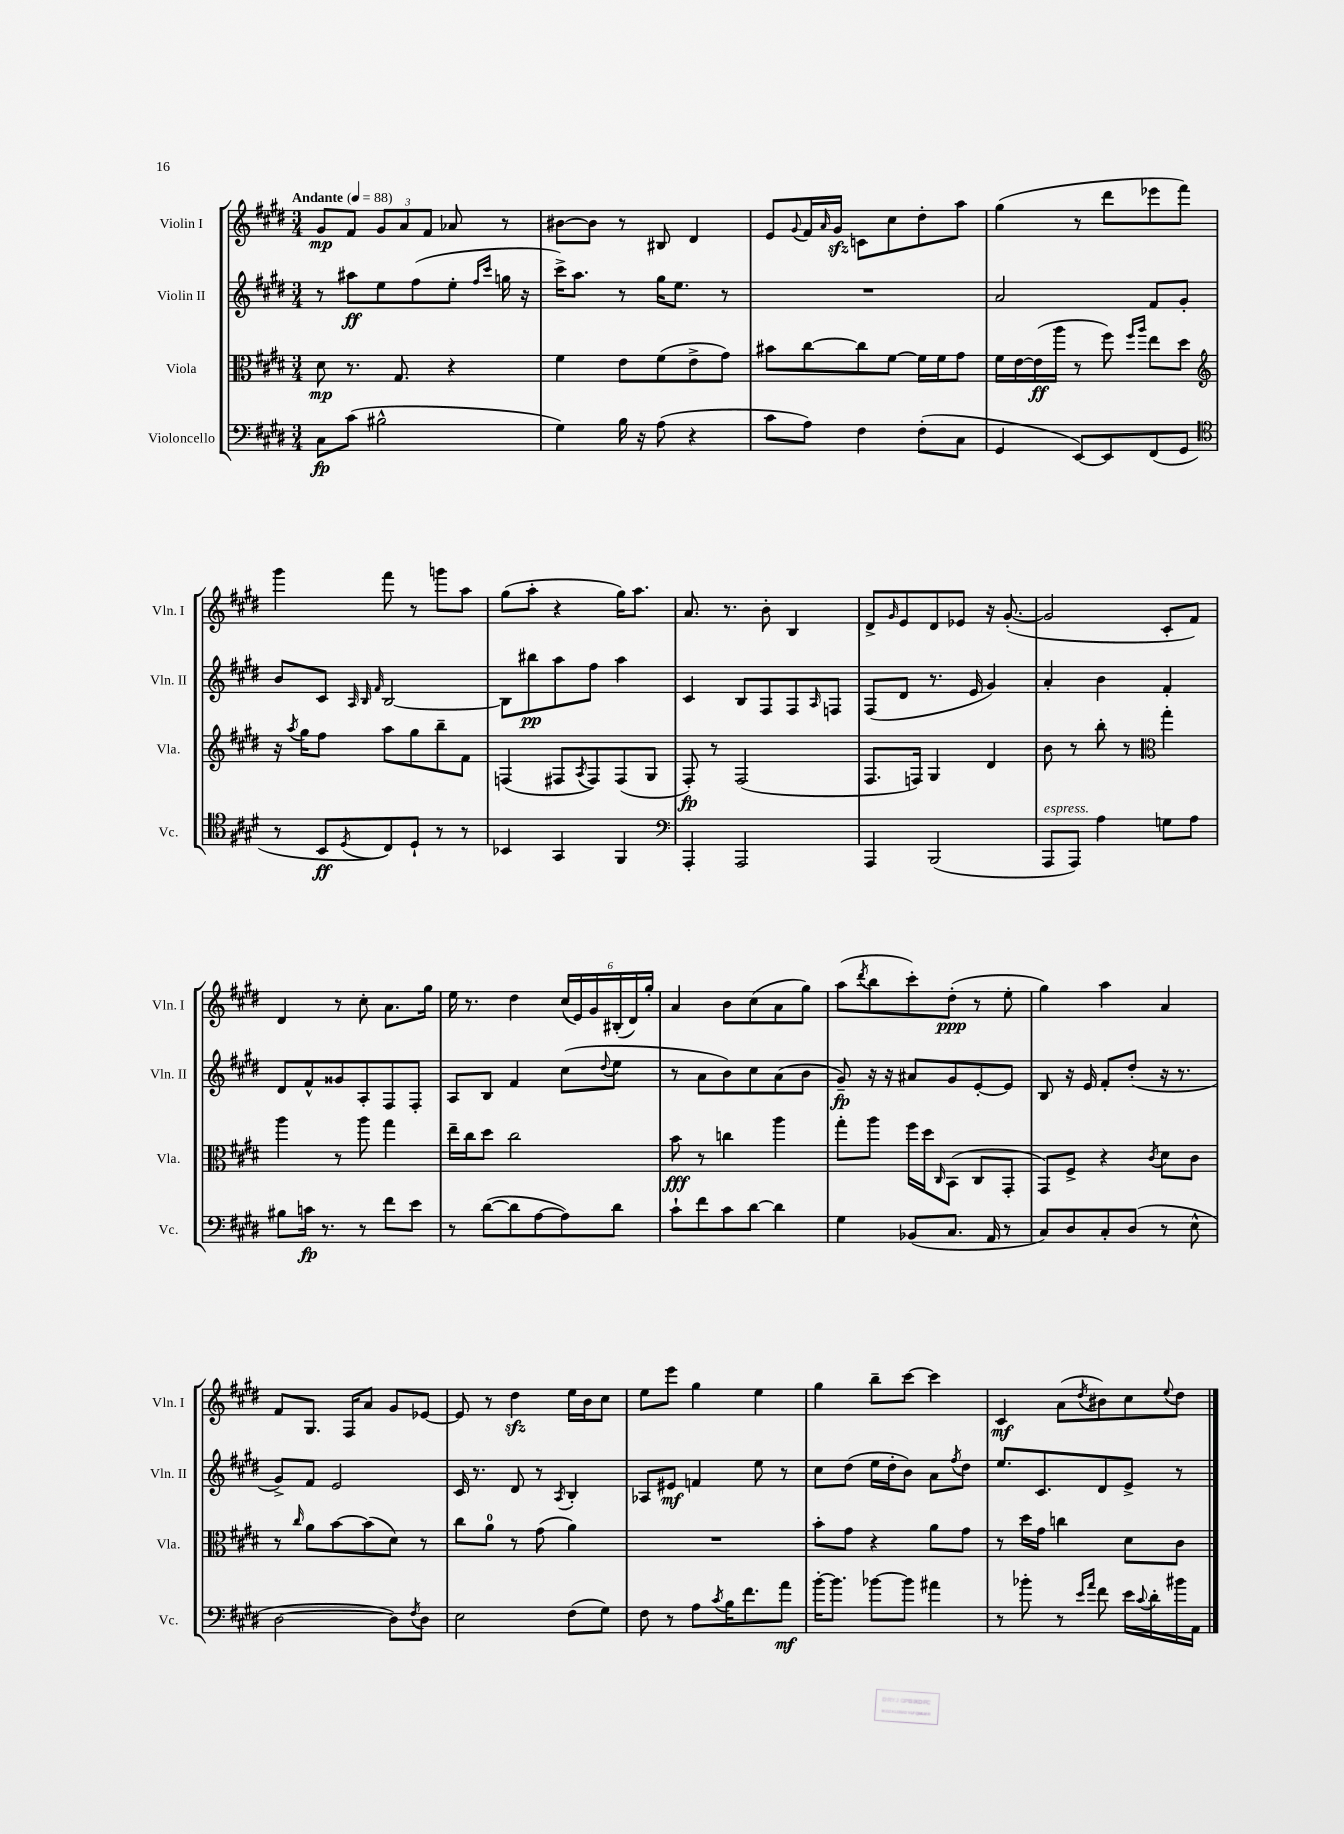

**kern	**dynam	**kern	**dynam	**kern	**dynam	**kern	**dynam
*part4	*part4	*part3	*part3	*part2	*part2	*part1	*part1
*staff4	*staff4	*staff3	*staff3	*staff2	*staff2	*staff1	*staff1
*I"Violoncello	*	*I"Viola	*	*I"Violin II	*	*I"Violin I	*
*I'Vc.	*	*I'Vla.	*	*I'Vln. II	*	*I'Vln. I	*
*clefF4	*	*clefC3	*	*clefG2	*	*clefG2	*
*k[f#c#g#d#]	*	*k[f#c#g#d#]	*	*k[f#c#g#d#]	*	*k[f#c#g#d#]	*
*M3/4	*	*M3/4	*	*M3/4	*	*M3/4	*
*MM88	*	*MM88	*	*MM88	*	*MM88	*
=1	=1	=1	=1	=1	=1	=1	=1
!	!	!	!	!	!	!LO:TX:a:B:t=Andante	!
8C#\L	fp	8d#\	mp	8r	.	8g#/L	mp
(8c#\J	.	8.r	.	8aa#X\L	ff	8f#/J	.
2B#X^^\	.	.	.	8ee\	.	12g#/L	.
.	.	8.G#/	.	.	.	.	.
.	.	.	.	.	.	12a/	.
.	.	.	.	(8ff#\	.	.	.
.	.	.	.	.	.	12f#/J	.
.	.	4r	.	8ee'\J	.	8a-X/	.
.	.	.	.	16qqff#/LL	.	.	.
.	.	.	.	16qqccc#/JJ	.	.	.
.	.	.	.	16ggn\	.	8r	.
.	.	.	.	16r	.	.	.
=2	=2	=2	=2	=2	=2	=2	=2
4G#\)	.	4f#\	.	16ccc#^\KL)	.	[8b#X\L	.
.	.	.	.	8.aa\J	.	.	.
.	.	.	.	.	.	8b#\J]	.
16B\	.	8e\L	.	8r	.	8r	.
16r	.	.	.	.	.	.	.
(8A\	.	(8f#\	.	16gg#\KL	.	8B#X/	.
.	.	.	.	8.ee\J	.	.	.
4r	.	8e^\	.	.	.	4d#/	.
.	.	8g#\J)	.	8r	.	.	.
=3	=3	=3	=3	=3	=3	=3	=3
8c#\L	.	8b#X\L	.	2.r	.	8e/L	.
.	.	.	.	.	.	8qqg#/	.
8A\J)	.	[8cc#\	.	.	.	16f#/L	.
.	.	.	.	.	.	16qqa/	.
.	.	.	.	.	.	16g#zz/JJ	.
4F#\	.	8cc#\]	.	.	.	8cn\L	.
.	.	[8f#\J	.	.	.	8cc#\	.
(8F#'\L	.	16f#\LL]	.	.	.	8dd#'\	.
.	.	16f#\J	.	.	.	.	.
8C#\J	.	8g#\J	.	.	.	8aa\J	.
=4	=4	=4	=4	=4	=4	=4	=4
4GG#/	.	16f#\LL	.	2a/	.	(4gg#\	.
.	.	[16e\	.	.	.	.	.
.	.	(16e\]	ff	.	.	.	.
.	.	16aa\JJ	.	.	.	.	.
[8EE/L)	.	8r	.	.	.	8r	.
8EE/]	.	8ff#\)	.	.	.	8ddd#\L	.
.	.	16qqff#/LL	.	.	.	.	.
.	.	16qqaa/JJ	.	.	.	.	.
(8FF#/	.	8ee\L	.	8f#/L	.	8eee-X\	.
8GG#/J	.	8dd#\J	.	8g#'/J	.	8fff#\J)	.
!!LO:LB:g=z
=5	=5	=5	=5	=5	=5	=5	=5
*clefC4	*	*clefG2	*	*	*	*	*
8r	.	16r	.	8b/L	.	4ggg#\	.
.	.	8qaa/	.	.	.	.	.
.	.	16gg#\KL	.	.	.	.	.
8BB/L	ff	8ff#\J	.	8c#/J	.	.	.
.	.	.	.	32qqA/	.	.	.
.	.	.	.	32qqB/	.	.	.
8qD#/	.	.	.	32qqf#/	.	.	.
8C#/)	.	8aa\L	.	[2B/	.	8fff#\	.
8D#`/J	.	8gg#\	.	.	.	8r	.
8r	.	8bb~\	.	.	.	8gggn\L	.
8r	.	8f#\J	.	.	.	8aa\J	.
=6	=6	=6	=6	=6	=6	=6	=6
4BB-X/	.	(4Fn/	.	8B\L]	.	(8gg#\L	.
.	.	.	.	8bb#X\	pp	8aa'\J	.
4GG#/	.	8F#X/L	.	8aa\	.	4r	.
.	.	8qA/	.	.	.	.	.
.	.	8F#/)	.	8ff#\J	.	.	.
4FF#/	.	(8F#/	.	4aa\	.	16gg#\KL)	.
.	.	.	.	.	.	8.aa\J	.
.	.	8G#/J	.	.	.	.	.
=7	=7	=7	=7	=7	=7	=7	=7
*clefF4	*	*	*	*	*	*	*
4AAA'/	.	8F#'/)	fp	4c#/	.	8.a/	.
.	.	8r	.	.	.	.	.
.	.	.	.	.	.	8.r	.
2AAA/	.	(2F#/	.	8B/L	.	.	.
.	.	.	.	8F#/	.	8b'\	.
.	.	.	.	8F#/	.	4B/	.
.	.	.	.	16qqA/	.	.	.
.	.	.	.	8Fn/J	.	.	.
=8	=8	=8	=8	=8	=8	=8	=8
4AAA/	.	8.F#/L	.	(8F#/L	.	8d#^/L	.
.	.	.	.	.	.	16qqg#/	.
.	.	.	.	8d#/J	.	8e/	.
.	.	16Fn/Jk)	.	.	.	.	.
(2BBB/	.	4G#/	.	8.r	.	8d#/	.
.	.	.	.	.	.	8e-X/J	.
.	.	.	.	16e/	.	.	.
.	.	4d#/	.	4g#/)	.	16r	.
.	.	.	.	.	.	([8.g#'/	.
=9	=9	=9	=9	=9	=9	=9	=9
!LO:TX:a:i:t=espress.	!	!	!	!	!	!	!
8AAA/L	.	8b\	.	4a'/	.	2g#/]	.
8AAA/J)	.	8r	.	.	.	.	.
4A\	.	8bb'\	.	4b\	.	.	.
.	.	8r	.	.	.	.	.
*	*	*clefC3	*	*	*	*	*
8Gn\L	.	4gg#'\	.	4f#'/	.	8c#'/L	.
8A\J	.	.	.	.	.	8f#/J)	.
!!LO:LB:g=z
=10	=10	=10	=10	=10	=10	=10	=10
8B#X\L	.	4aa\	.	8d#/L	.	4d#/	.
16cn\Jk	fp	.	.	8f#^^/	.	.	.
8.r	.	.	.	.	.	.	.
.	.	8r	.	8g##X/	.	8r	.
8r	.	8aa\	.	8A'/	.	8cc#'\	.
8f#\L	.	4gg#\	.	8F#/	.	8.a\L	.
8e\J	.	.	.	8F#'/J	.	.	.
.	.	.	.	.	.	16gg#\Jk	.
=11	=11	=11	=11	=11	=11	=11	=11
8r	.	16ee~\LL	.	8A/L	.	16ee\	.
.	.	16cc#\J	.	.	.	8.r	.
([8d#\L	.	8dd#\J	.	8B/J	.	.	.
8d#\]	.	2cc#\	.	4f#/	.	4dd#\	.
[8A\	.	.	.	.	.	.	.
8A\])	.	.	.	(8cc#\L	.	(24cc#/LL	.
.	.	.	.	.	.	24e/)	.
.	.	.	.	.	.	24g#/	.
.	.	.	.	8qqdd#/	.	.	.
8d#\J	.	.	.	8ee\J	.	(24B#X'/	.
.	.	.	.	.	.	24d#/)	.
.	.	.	.	.	.	24gg#'/JJ	.
=12	=12	=12	=12	=12	=12	=12	=12
8c#`\L	.	8b\	fff	8r	.	4a/	.
8f#\	.	8r	.	8a\L	.	.	.
8c#\	.	4ccn\	.	8b\)	.	8b\L	.
[8d#\J	.	.	.	8cc#\	.	(8cc#\	.
4d#\]	.	4aa\	.	(8a\	.	8a\	.
.	.	.	.	8b\J	.	8gg#\J)	.
=13	=13	=13	=13	=13	=13	=13	=13
4G#\	.	8gg#'\L	.	8g#~/)	fp	(8aa\L	.
.	.	.	.	.	.	8qddd#/	.
.	.	8aa\J	.	16r	.	8bb\	.
.	.	.	.	16r	.	.	.
(8BB-X/L	.	16ff#\LL	.	8a#X/L	.	8ccc#'\)	.
.	.	16dd#\J	.	.	.	.	.
.	.	16qqC#/	.	.	.	.	.
8.C#/J	.	(8BB\J	.	8g#/	.	(8dd#'\J	ppp
.	.	8C#/L	.	[8e'/	.	8r	.
16AA/	.	.	.	.	.	.	.
8r	.	8GG#'/J	.	8e/J]	.	8ee'\	.
=14	=14	=14	=14	=14	=14	=14	=14
8C#/L)	.	8GG#/L)	.	8B/	.	4gg#\)	.
8D#/	.	8F#^/J	.	16r	.	.	.
.	.	.	.	16e/	.	.	.
8C#'/	.	4r	.	8f#'/L	.	4aa\	.
(8D#/J	.	.	.	(8dd#'/J	.	.	.
.	.	8qc#/	.	.	.	.	.
8r	.	8d#\L	.	16r	.	4a/	.
.	.	.	.	8.r	.	.	.
8E^^\	.	8c#\J	.	.	.	.	.
!!LO:LB:g=z
=15	=15	=15	=15	=15	=15	=15	=15
[2D#\	.	8r	.	8g#^/L)	.	8f#/L	.
.	.	16qqcc#/	.	.	.	.	.
.	.	8a\L	.	8f#/J	.	8.G#/J	.
.	.	[8b\	.	2e/	.	.	.
.	.	.	.	.	.	16F#/KL	.
.	.	(8b\]	.	.	.	8a/J	.
8D#\L])	.	8d#\J)	.	.	.	8g#/L	.
8qF#/	.	.	.	.	.	.	.
8D#\J	.	8r	.	.	.	[8e-X/J	.
=16	=16	=16	=16	=16	=16	=16	=16
2E\	.	8cc#\L	.	16c#/	.	8e-/]	.
.	.	.	.	8.r	.	.	.
.	.	8a\J	.	.	.	8r	.
.	.	8r	.	8d#/	.	4dd#zz\	.
.	.	(8g#\	.	8r	.	.	.
.	.	.	.	8qA/	.	.	.
(8F#\L	.	4a\)	.	4B'/	.	16ee\LL	.
.	.	.	.	.	.	16b\J	.
8G#\J)	.	.	.	.	.	8cc#\J	.
=17	=17	=17	=17	=17	=17	=17	=17
8F#\	.	2.r	.	8A-X/L	.	8ee\L	.
8r	.	.	.	8e#X/J	mf	8eee\J	.
8A\L	.	.	.	4fn/	.	4gg#\	.
8qc#/	.	.	.	.	.	.	.
16B\K	.	.	.	.	.	.	.
8.f#\	.	.	.	.	.	.	.
.	.	.	.	8ee\	.	4ee\	.
8a\J	mf	.	.	8r	.	.	.
=18	=18	=18	=18	=18	=18	=18	=18
[16b'\KL	.	8b'\L	.	8cc#\L	.	4gg#\	.
8.b\J]	.	.	.	.	.	.	.
.	.	8g#\J	.	(8dd#\J	.	.	.
[8b-X\L	.	4r	.	16ee\LL	.	8bb~\L	.
.	.	.	.	16dd#'\J	.	.	.
8b-\J]	.	.	.	8b\J)	.	[8ccc#\J	.
4a#X\	.	8a\L	.	8a\L	.	4ccc#\]	.
.	.	.	.	8qff#/	.	.	.
.	.	8g#\J	.	8dd#\J	.	.	.
=19	=19	=19	=19	=19	=19	=19	=19
8r	.	8r	.	8.ee/L	.	4c#/	mf
8b-X'\	.	16dd#\LL	.	.	.	.	.
.	.	16g#\JJ	.	8.c#/	.	.	.
8r	.	4ccn\	.	.	.	(8a\L	.
16qqe/LL	.	.	.	.	.	.	.
16qqa/JJ	.	.	.	.	.	8qdd#/	.
8f#\	.	.	.	8d#/	.	8b#X\)	.
16e\LL	.	8d#\L	.	8e^/J	.	8cc#\	.
8qqc#/	.	.	.	.	.	.	.
16d#'\	.	.	.	.	.	.	.
.	.	.	.	.	.	8qqee/	.
16b#X\	.	8c#\J	.	8r	.	8dd#\J	.
16AA\JJ	.	.	.	.	.	.	.
==	==	==	==	==	==	==	==
*-	*-	*-	*-	*-	*-	*-	*-
